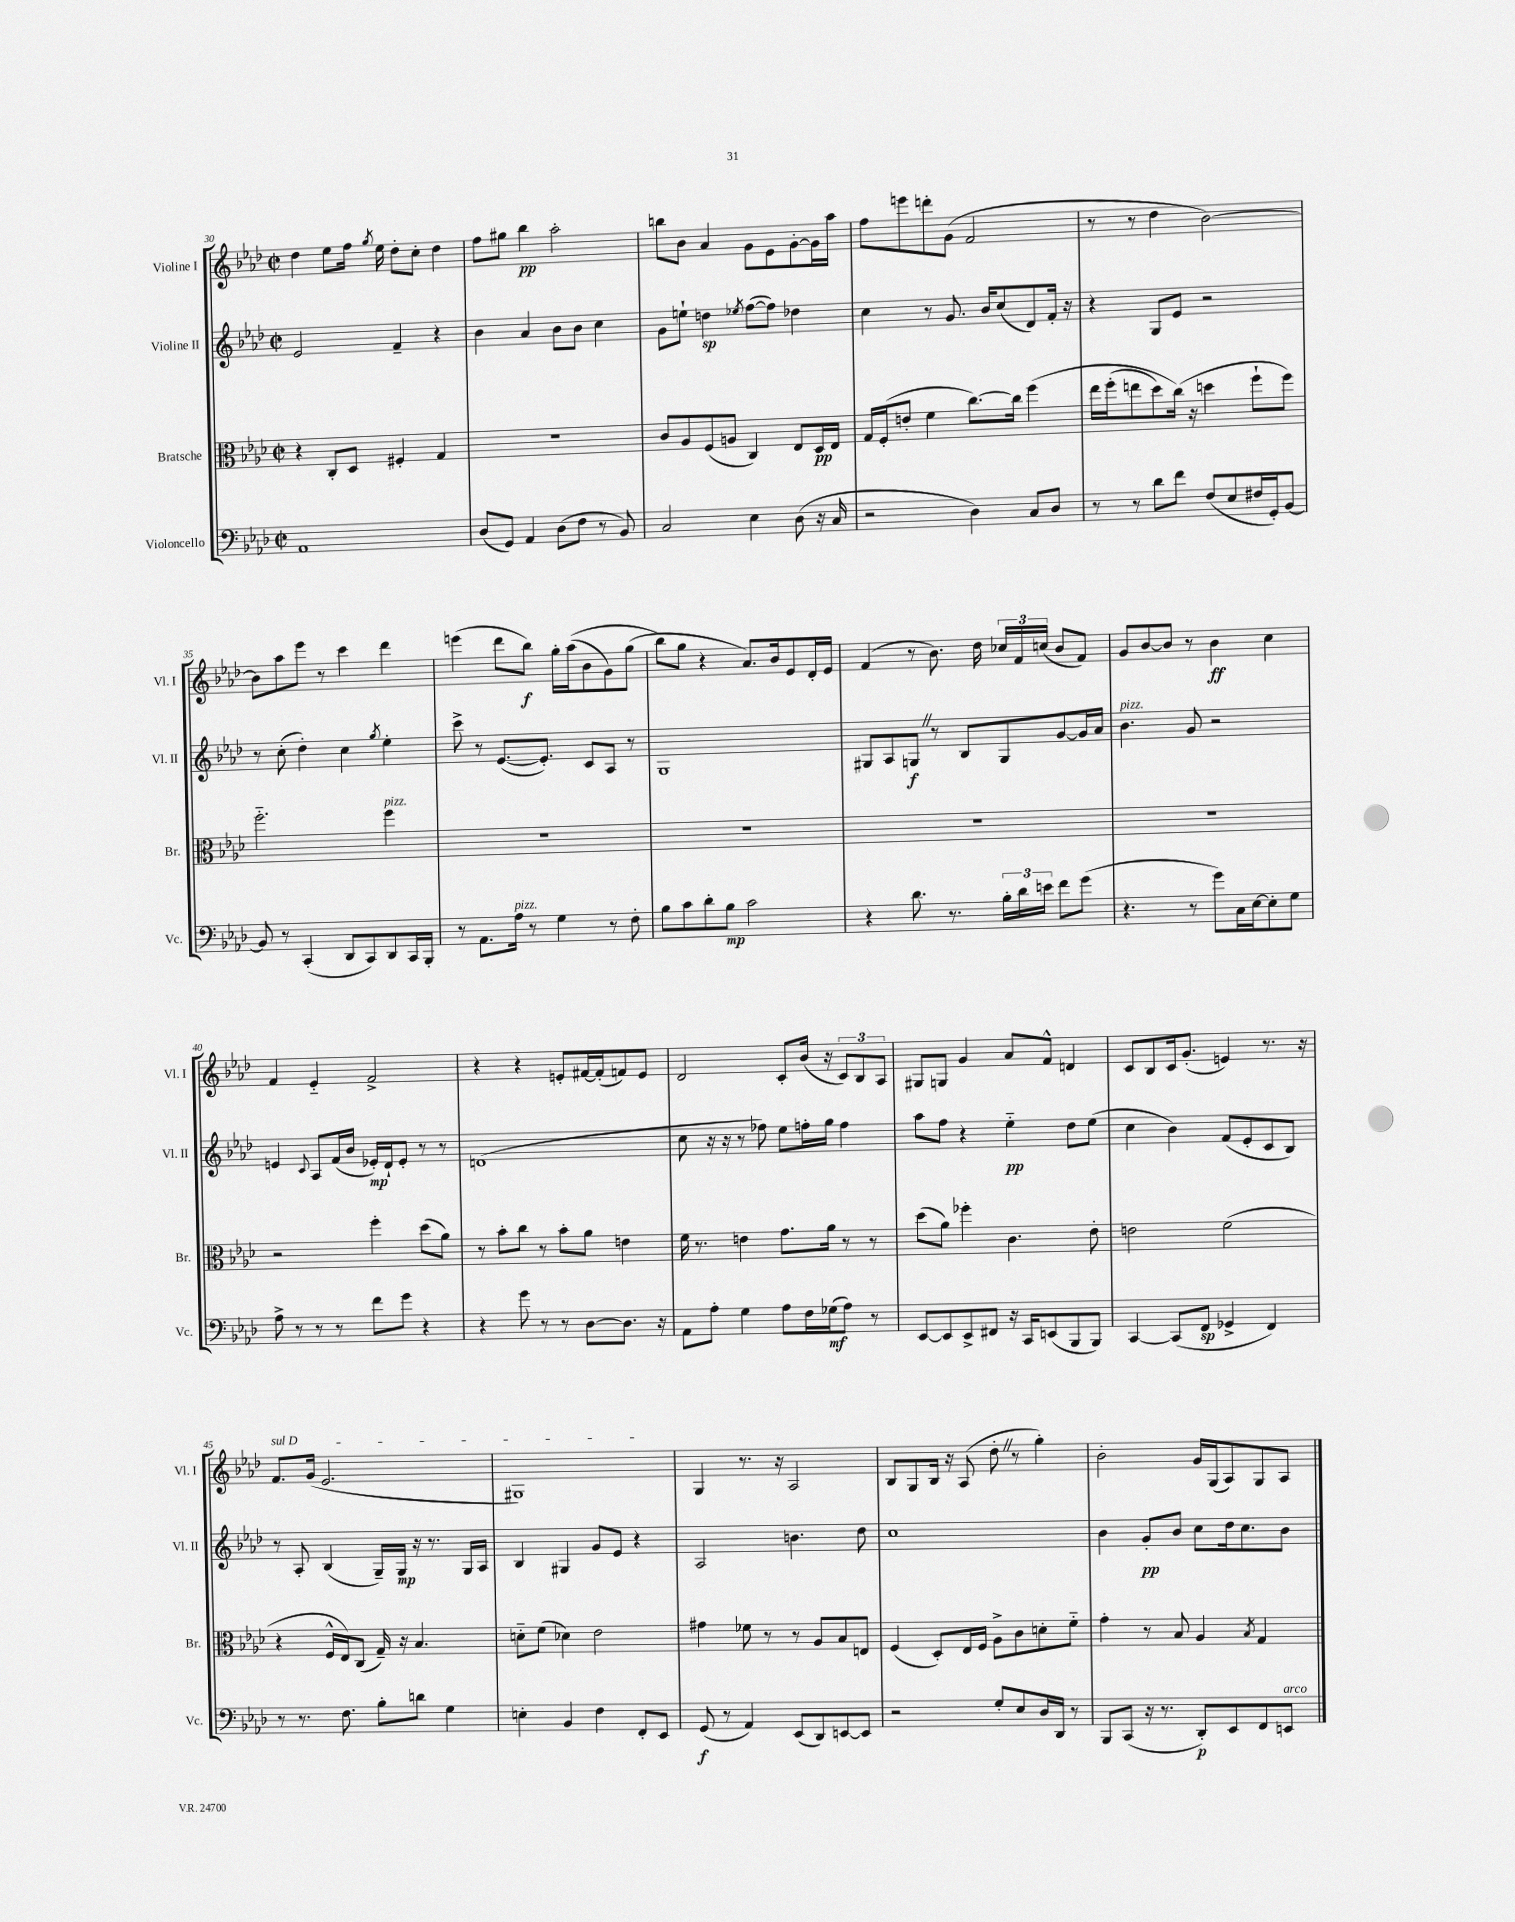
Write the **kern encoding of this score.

**kern	**kern	**kern	**kern
*staff4	*staff3	*staff2	*staff1
*clefF4	*clefC3	*clefG2	*clefG2
*k[b-e-a-d-]	*k[b-e-a-d-]	*k[b-e-a-d-]	*k[b-e-a-d-]
*M2/2	*M2/2	*M2/2	*M2/2
*met(c|)	*met(c|)	*met(c|)	*met(c|)
1AA-	4r	2e-	4dd-
.	8C'	.	8ee-
.	8D-	.	16ff
.	.	.	8qgg
.	.	.	16ee-
.	4F#'	4f~	8dd-'
.	.	.	8cc'
.	4G	4r	4dd-
=	=	=	=
(8D-	1r	4b-	8ff
8GG)	.	.	8gg#
4AA-	.	4a-	4bb-
(8D-	.	8b-	2aa-'
8F	.	8b-	.
8r	.	4cc	.
8BB-)	.	.	.
=	=	=	=
2C	8c	8g	8bb
.	8A-	8ee`	8b-
.	(8F	4dd	4a-
.	8A	.	.
.	.	8qee-	.
4E-	4C)	([8ff	8g
.	.	8ff])	8e-
(8D-	8E-	4dd-	[8g'
16r	16D-	.	16g]
16C	16E-	.	16aa-
=	=	=	=
2r	16G	4cc	8ff
.	(16F'	.	.
.	8e'	.	8eee
.	4f	8r	8ddd'
.	.	8.g	(8g
4D-)	[8.cc)	.	2f
.	.	16b-	.
.	.	(8cc	.
.	16cc]	.	.
8C	&(4ff	8d-)	.
8D-	.	16f'	.
.	.	16r	.
=	=	=	=
8r	16ee-	4r	8r
.	(16ff'	.	.
8r	8ee	.	8r
8d-	8dd-)	8G	4dd-
8f	(16cc&)	8e-	.
.	16r	.	.
(8F	4dd	2r	[2b-)
8E-	.	.	.
16F#	8ff`	.	.
16GG')	.	.	.
[8BB-	8ff)	.	.
=	=	=	=
8BB-]	2.ff'~	8r	8b-]
8r	.	(8cc'	8aa-
(4CC'	.	4dd-')	8eee-
.	.	.	8r
8DD-	.	4cc	4ccc
8CC)	.	.	.
.	.	8qgg	.
8DD-	4ff	4ee-'	4ddd-
16CC	.	.	.
16BBB-'	.	.	.
=	=	=	=
8r	1r	8ccc^	(4eee
8.AA-	.	8r	.
.	.	([8.e-	8ddd-
16A-	.	.	.
8r	.	.	8bb-)
.	.	8.e-'])	.
4G	.	.	16gg'
.	.	.	&((16aa-
.	.	8c	8b-
8r	.	8A-	8g)
8F'	.	8r	(8gg
=	=	=	=
8B-	1r	1G	8bb-&)
8c	.	.	8gg
8d-'	.	.	4r
8B-	.	.	.
2c	.	.	8.a-)
.	.	.	16b-
.	.	.	8e-
.	.	.	16d-'
.	.	.	16e-
=	=	=	=
4r	1r	8G#	(4f
.	.	8A-	.
8.d-	.	8G	8r
.	.	8r	8.b-)
8.r	.	.	.
.	.	8B-	.
.	.	.	16dd-
24B-'	.	8G	24cc-
24d-	.	.	24f
24e	.	.	(24cc
8f	.	[8g	8b-
(8g	.	16g]	8f)
.	.	16a-	.
=	=	=	=
4.r	1r	4.b-	8g
.	.	.	[8b-
.	.	.	8b-]
8r	.	8g	8r
8g)	.	2r	4b-
16C	.	.	.
[16E-	.	.	.
8E-']	.	.	4cc
8G	.	.	.
=	=	=	=
8A-^	2r	4e	4f
8r	.	.	.
.	.	8qqc	.
8r	.	8A-	4e-'~
8r	.	(16f	.
.	.	16b-	.
8f	4ff'	16e-')	2f^
.	.	16d-`	.
8g	.	8e-'	.
4r	(8dd-	8r	.
.	8a-)	8r	.
=	=	=	=
4r	8r	(1d	4r
.	8b-'	.	.
8g	8cc	.	4r
8r	8r	.	.
8r	8b-'	.	8e'
[8D-	8a-	.	[16f#
.	.	.	(16f#']
8.D-]	4e	.	8f)
.	.	.	8e
16r	.	.	.
=	=	=	=
8AA-	16f	8cc	2d-
.	8.r	.	.
8A-'	.	16r	.
.	.	16r	.
4G	4e	8r	.
.	.	8ff-)	.
8A-	8.g	8ee-	8c'
16F	.	16ff'	(16b-
(16G-	16a-	16gg	16r
8A-)	8r	4ff	12c)
.	.	.	12B-
8r	8r	.	.
.	.	.	12A-
=	=	=	=
[8EE-	(8dd-	8aa-	8G#
8EE-]	8a-)	8ff	8G
8EE-^	4ff-'	4r	4g
8FF#	.	.	.
16r	4.c	4ee-'~	8a-
16CC	.	.	.
(8EE	.	.	8f^^
8BBB-	.	8dd-	4d
8BBB-)	8e-'	(8ee-	.
=	=	=	=
[4CC	2e	4cc	8c
.	.	.	8B-
(8CC]	.	4b-)	16c
.	.	.	(8.g'
8FF	.	.	.
4GG-^	(2f	(8f	4e)
.	.	8e-'	.
4FF)	.	8c	8.r
.	.	8B-)	.
.	.	.	16r
=	=	=	=
8r	4r	8r	8.f
8.r	.	8A-'	.
.	.	.	(16g
.	16F^^	(4B-	2.e-
8.F	16E-)	.	.
.	(8C	.	.
8B-'	16G~)	16G~)	.
.	16r	16G	.
8d	4.B-	16r	.
.	.	8.r	.
4G	.	.	.
.	.	16G	.
.	.	16A-	.
=	=	=	=
4E'	8d'~	4B-	1G#)
.	(8f	.	.
4BB-	4d-)	4G#	.
4F	2e-	8g	.
.	.	8e-	.
8FF'	.	4r	.
8EE-	.	.	.
=	=	=	=
(8GG	4g#	2A-	4G
8r	.	.	.
4AA-)	8f-	.	8.r
.	8r	.	.
.	.	.	16r
(8EE-	8r	4.b	2A-
8DD-)	8A-	.	.
[8EE	8B-	.	.
8EE]	8E	8dd-	.
=	=	=	=
2r	(4F	1cc	8B-
.	.	.	8G
.	8D-')	.	16B-
.	.	.	16r
.	16E-	.	(8A-
.	16F	.	.
8G'	8A-^	.	8dd-'
8E-	8c	.	8r
16D-	8d'	.	4gg')
16DD-	.	.	.
8r	8f'~	.	.
=	=	=	=
8BBB-	4g'	4b-	2b-'
(8CC	.	.	.
16r	8r	8g'	.
8.r	.	.	.
.	8B-	8b-	.
8DD-')	4A-	8cc	16g
.	.	.	(16G
8EE-	.	16dd-	8A-)
.	.	8.cc	.
.	8qB-	.	.
8FF	4G	.	8G
8EE	.	8b-	8A-
==	==	==	==
*-	*-	*-	*-
